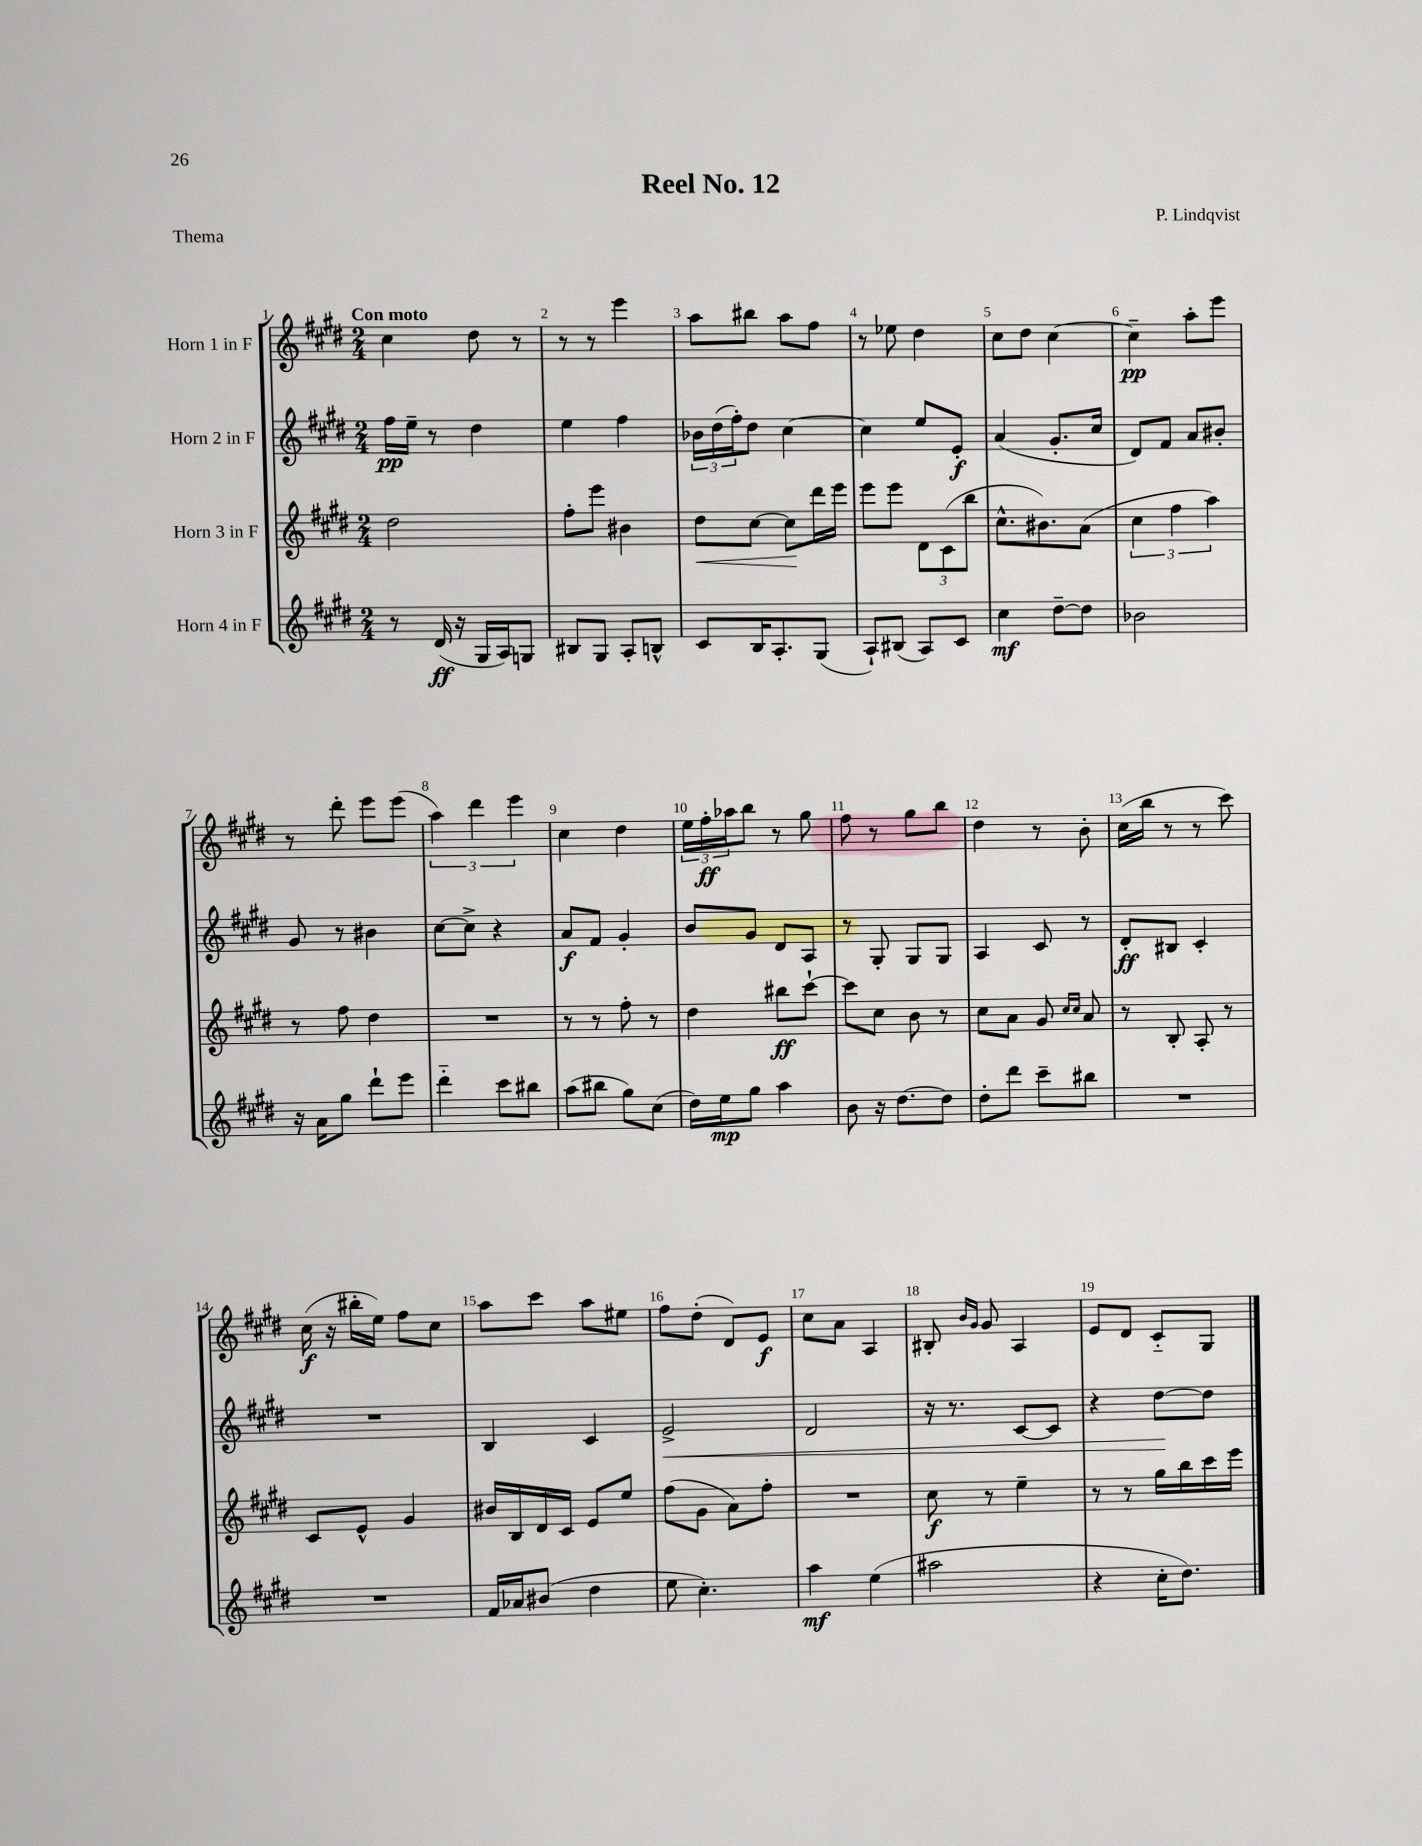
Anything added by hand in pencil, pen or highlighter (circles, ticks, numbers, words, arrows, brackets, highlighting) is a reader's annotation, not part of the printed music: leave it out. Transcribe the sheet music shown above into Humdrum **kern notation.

**kern	**kern	**kern	**kern
*staff4	*staff3	*staff2	*staff1
*clefG2	*clefG2	*clefG2	*clefG2
*k[f#c#g#d#]	*k[f#c#g#d#]	*k[f#c#g#d#]	*k[f#c#g#d#]
*M2/4	*M2/4	*M2/4	*M2/4
8r	2dd#\	16ff#\LL	4cc#\
.	.	16ee~\JJ	.
(16d#/	.	8r	.
16r	.	.	.
16G#/LL	.	4dd#\	8dd#\
16A/J)	.	.	.
8G/J	.	.	8r
=	=	=	=
8B#/L	8ff#'\L	4ee\	8r
8G#/J	8eee\J	.	8r
8A'/L	4b#\	4ff#\	4eee\
8B^^/J	.	.	.
=	=	=	=
8c#/L	8dd#\L	24b-\LL	8aa\L
.	.	(24dd#\	.
.	.	24ff#'\J)	.
16B/K	[8cc#\J	8dd#\J	8bb#\J
8.A'/	.	.	.
.	8cc#\]L	[4cc#\	8aa\L
(8G#/J	16ddd#\L	.	8ff#\J
.	16eee\JJ	.	.
=	=	=	=
8A`/L)	8eee\L	4cc#\]	8r
(8B#/J	8eee\J	.	8ee-\
8A/L)	12d#\L	8ee/L	4dd#\
.	(12c#\	.	.
8c#/J	.	8e'/J	.
.	12bb\J	.	.
=	=	=	=
4cc#\	8.cc#^^\L	(4a/	8cc#\L
.	.	.	8dd#\J
.	8.b#\)	.	.
[8dd#~\L	.	8.g#'/L	[4cc#\
8dd#\]J	(8a\J	.	.
.	.	16cc#/Jk	.
=	=	=	=
2b-\	6cc#\	8d#/L)	4cc#~\]
.	.	8f#/J	.
.	6ff#\	.	.
.	.	8a/L	8aa'\L
.	6aa\)	.	.
.	.	8b#'/J	8eee\J
=	=	=	=
16r	8r	8g#/	8r
16a\LK	.	.	.
8gg#\J	8ff#\	8r	8ddd#'\
8ddd#`\L	4dd#\	4b#\	8eee\L
8eee\J	.	.	(8eee\J
=	=	=	=
4ddd#'~\	2r	[8cc#\L	6aa\)
.	.	8cc#^\]J	.
.	.	.	6ddd#\
8ccc#\L	.	4r	.
.	.	.	6eee\
8bb#\J	.	.	.
=	=	=	=
(8aa\L	8r	8a/L	4cc#\
8bb#\J	8r	8f#/J	.
8gg#\L)	8ff#'\	4g#'/	4dd#\
(8cc#\J	8r	.	.
=	=	=	=
16dd#\LL)	4dd#\	8b/L	24ee\LL
.	.	.	24ff#'\
16ee\J	.	.	.
.	.	.	24aa-\J
8gg#\J	.	8g#/J	8bb\J
4aa\	8bb#\L	8d#/L	8r
.	[8ccc#`\J	8A/J	8gg#\
=	=	=	=
8b\	8ccc#\]L	8r	8ff#\
16r	8cc#\J	8G#'/	8r
[8.dd#\L	.	.	.
.	8b\	8G#/L	8gg#\L
8dd#\]J	8r	8G#/J	8bb\J
=	=	=	=
8dd#'\L	8cc#\L	4A/	4dd#\
8ddd#\J	8a\J	.	.
8ccc#~\L	8g#/	8c#/	8r
.	16qqcc#/LL	.	.
.	16qqcc#/JJ	.	.
8bb#\J	8a/	8r	8b'\
=	=	=	=
2r	8r	8d#'/L	(16cc#\LL
.	.	.	16bb\JJ
.	8B'/	8B#/J	8r
.	8A'/	4c#'/	8r
.	8r	.	8ccc#\)
=	=	=	=
2r	8c#/L	2r	(16cc#\
.	.	.	16r
.	8e^^/J	.	16bb#'\LL
.	.	.	16ee\JJ)
.	4g#/	.	8ff#\L
.	.	.	8cc#\J
=	=	=	=
16f#/LL	16b#/LL	4B/	8aa\L
16a-/J	16B/	.	.
(8b#/J	16d#/	.	8ccc#\J
.	16c#/JJ	.	.
4dd#\	8e/L	4c#/	8aa\L
.	8ee/J	.	8ee#\J
=	=	=	=
8ee\	(8ff#\L	2e^/	8ff#\L
4.cc#'\)	8g#\J	.	(8dd#'\J
.	8a\L)	.	8d#/L)
.	8ff#'\J	.	8e/J
=	=	=	=
4aa\	2r	2d#/	8cc#\L
.	.	.	8a\J
(4ee\	.	.	4A/
=	=	=	=
2aa#\	8cc#\	16r	8B#'/
.	.	8.r	.
.	.	.	16qqb/LL
.	.	.	16qqg#/JJ
.	8r	.	8g#/
.	4ee~\	[8c#/L	4A/
.	.	8c#/]J	.
=	=	=	=
4r	8r	4r	8e/L
.	8r	.	8d#/J
16cc#'\LK	16gg#\LL	[8dd#\L	8c#'~/L
8.dd#\J)	16bb\	.	.
.	16ccc#\	8dd#\]J	8G#/J
.	16eee\JJ	.	.
==	==	==	==
*-	*-	*-	*-
